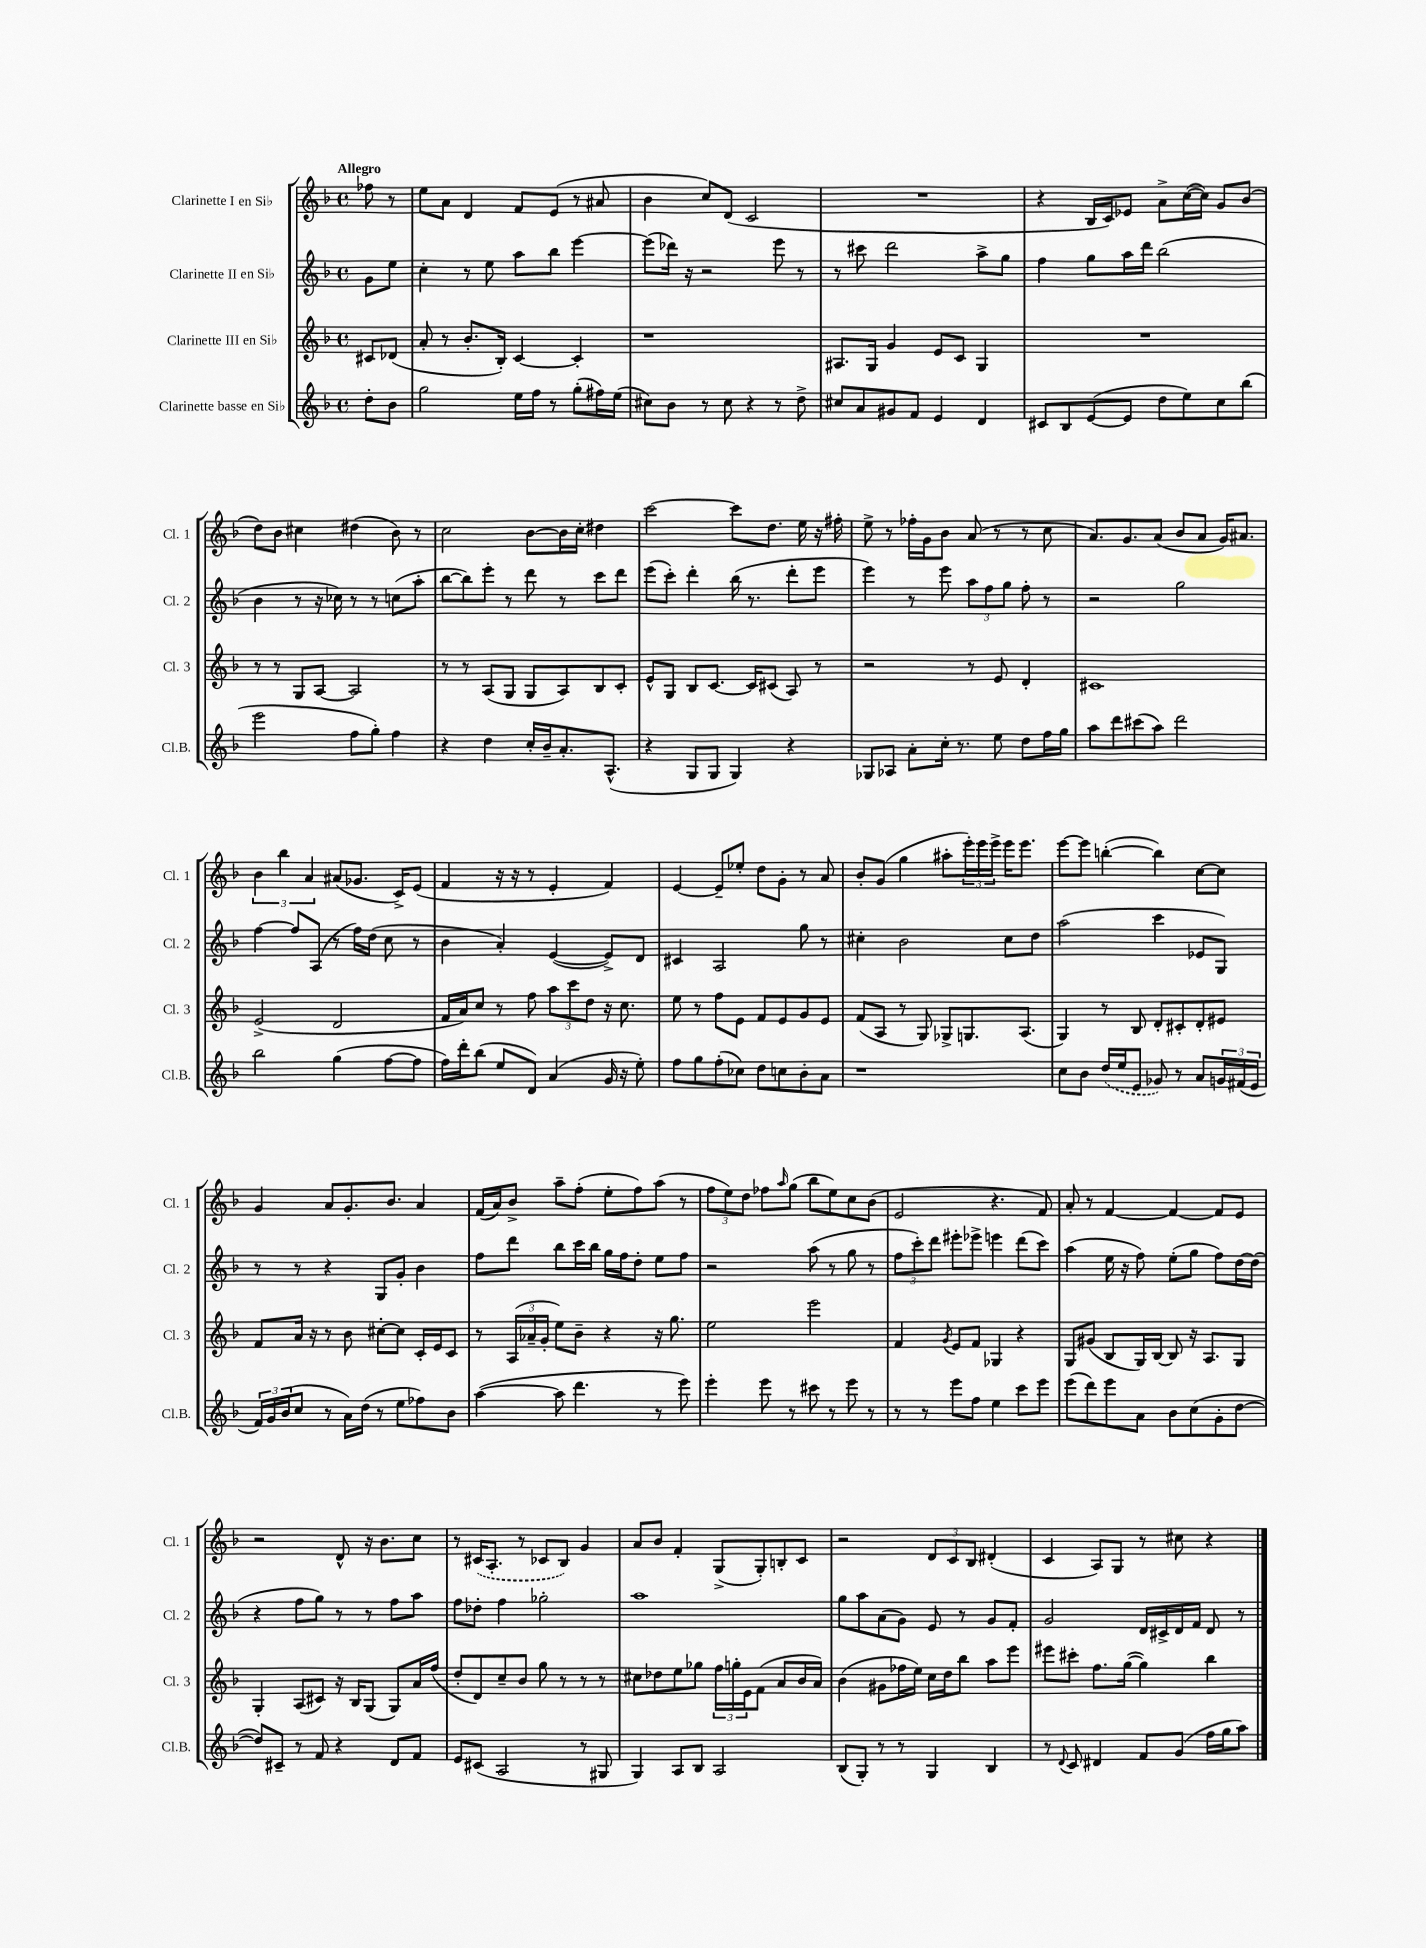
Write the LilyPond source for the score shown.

<<
\new StaffGroup <<
\new Staff = "s0" \with { instrumentName = "Clarinette I en Sib" shortInstrumentName = "Cl. 1" } {
    \clef treble \key f \major \defaultTimeSignature \time 4/4 \partial 4 \tempo "Allegro"
    fes''8 r8 |
    e''8 a'8 d'4 f'8 e'8( r8 ais'8 |
    bes'4 c''8) d'8( c'2 |
    R1 |
    r4 bes16 c'16) ees'8 a'8-> c''16~( c''16) g'8 bes'8( |
    d''8) bes'8 cis''4 dis''4( bes'8) r8 |
    c''2 bes'8~ bes'16 c''16-. dis''4 |
    c'''2~ c'''8 d''8. e''16 r16 fis''16-. |
    e''8-> r8 fes''16-. g'16 bes'8 a'8( r8 r8 c''8 |
    a'8.) g'8. a'8( bes'8 a'8 g'16) ais'8. |
    \tuplet 3/2 { bes'4 bes''4 a'4 } ais'8( ges'8. c'16->) e'8( |
    f'4 r16 r16 r8 e'4-. f'4) |
    e'4~ e'8-- ees''8-. d''8 g'8-. r8 a'8 |
    bes'8-. g'8( g''4 ais''8-. \tuplet 3/2 { e'''16-.) e'''16 e'''16-> } e'''16 e'''8. |
    e'''8~ e'''8 b''4~-.( b''4) c''8~ c''8 |
    g'4 a'8 g'8.-. bes'8. a'4 |
    f'16( a'16) bes'8-> a''8-- f''8-.( e''8-. f''8) a''8( r8 |
    \tuplet 3/2 { f''8 e''8) d''8 } fes''8 \grace { a''16 } g''8( bes''8 e''8) c''8 bes'8( |
    e'2 r4. f'8) |
    a'8-. r8 f'4~ f'4~ f'8 e'8 |
    r2 d'8-^ r16 bes'8. c''8 |
    r8 \once \slurDashed cis'16( a8.-. r8 ces'8 bes8) g'4 |
    a'8 bes'8 f'4-. g8->( g8-.) b8-. c'8 |
    r2 \tuplet 3/2 { d'8 c'8 bes8 } dis'4-.( |
    c'4 a8) g8 r8 cis''8 r4 \bar "|." |
}
\new Staff = "s1" \with { instrumentName = "Clarinette II en Sib" shortInstrumentName = "Cl. 2" } {
    \clef treble \key f \major \defaultTimeSignature \time 4/4 \partial 4
    g'8 e''8 |
    c''4-. r8 e''8 a''8 bes''8 e'''4~ |
    e'''8( des'''16) r16 r2 e'''8 r8 |
    r8 cis'''8 d'''2 a''8-> g''8 |
    f''4 g''8 a''16 d'''16 bes''2( |
    bes'4 r8 r16 ces''16) r8 r8 c''8( a''8-. |
    bes''8~ bes''8) e'''8-. r8 d'''8 r8 c'''8 d'''8 |
    e'''8( c'''8-.) d'''4-. bes''16( r8. d'''8-. e'''8 |
    e'''4) r8 e'''8 \tuplet 3/2 { a''8 f''8 g''8 } f''8-. r8 |
    r2 g''2 |
    f''4~ f''8 a8( r8 f''16) d''16( c''8 r8 |
    bes'4 a'4-.) e'4~( e'8->) d'8 |
    cis'4 a2 g''8 r8 |
    cis''4-. bes'2 cis''8 d''8 |
    a''2( c'''4 ees'8 g8) |
    r8 r8 r4 g8 g'8-. bes'4 |
    f''8 d'''8 bes''8 c'''16 bes''16 g''16 f''16 d''8-. e''8 f''8 |
    r2 a''8( r8 g''8 r8 |
    \tuplet 3/2 { f''8 c'''8-.) d'''8 } eis'''8-. ees'''8-> e'''4 d'''8( c'''8) |
    a''4( e''16 r16 f''8) e''8-.( g''8 f''8) d''16~ d''16( |
    r4 f''8 g''8) r8 r8 f''8 a''8 |
    f''8 des''8-. f''4 ges''2-. |
    a''1 |
    g''8 a''8 a'8( g'8) e'8 r8 g'8 f'8-. |
    g'2 d'16 cis'16-> d'16 f'16 d'8 r8 \bar "|." |
}
\new Staff = "s2" \with { instrumentName = "Clarinette III en Sib" shortInstrumentName = "Cl. 3" } {
    \clef treble \key f \major \defaultTimeSignature \time 4/4 \partial 4
    cis'8 des'8( |
    a'8-. r8 bes'8.-. bes16-.) c'4~ c'4-. |
    r1 |
    ais8. g16 g'4 e'8 c'8 g4 |
    R1 |
    r8 r8 g8 a8~ a2 |
    r8 r8 a8( g8 g8 a8) bes8 c'8-. |
    e'8-^ g8 bes8 c'8.~ c'16 cis'8( a8) r8 |
    r2 r8 e'8 d'4-. |
    cis'1 |
    e'2->( d'2 |
    f'16 a'16) c''8 r8 f''8 \tuplet 3/2 { a''8 c'''8 d''8 } r16 c''8. |
    e''8 r8 f''8 e'8 f'8 e'8 g'8 e'8 |
    f'8( a8 r8 g8) ges8-> g8. a8.( |
    g4) r8 bes8 d'8-. cis'8-. d'8-. eis'8 |
    f'8 a'16 r16 r8 bes'8 cis''8~-. cis''8 c'16-. e'16 c'8 |
    r8 \tuplet 3/2 { a16( aes'16-- g'16-. } e''8) bes'8-- r4 r16 g''8. |
    e''2 e'''2 |
    f'4 \acciaccatura { g'8 } e'8 f'8 ges4 r4 |
    g8 gis'8( bes8 g16) bes16~ bes8 r16 a8. g8 |
    g4-. a8( cis'8) r16 bes16 g8( g8) a'16 f''16( |
    d''8-. d'8) c''8-- bes'8 g''8 r8 r8 r8 |
    cis''8 des''8 e''8 ges''8 \tuplet 3/2 { f''16 g''16-. e'16 } f'8( a'8 bes'16 a'16) |
    bes'4( gis'8 fes''16 e''16) c''16 d''16 bes''8 a''8 e'''8 |
    eis'''8 cis'''8-. f''8. g''16~( g''4) bes''4 \bar "|." |
}
\new Staff = "s3" \with { instrumentName = "Clarinette basse en Sib" shortInstrumentName = "Cl.B." } {
    \clef treble \key f \major \defaultTimeSignature \time 4/4 \partial 4
    d''8-. bes'8 |
    g''2 e''16 f''16 r8 g''8-.( fis''16) e''16( |
    cis''8) bes'8 r8 cis''8 r4 r8 d''8-> |
    cis''8 a'8 gis'8 f'8 e'4 d'4 |
    cis'8 bes8 e'8~( e'8 d''8 e''8) c''8 bes''8( |
    e'''2 f''8 g''8-.) f''4 |
    r4 d''4 c''16-. bes'16-- a'8.-. a8.-^( |
    r4 g8 g8 g4) r4 |
    ges8 aes8 a'8-. c''16-. r8. e''8 d''8 f''16 g''16 |
    a''8 d'''8 cis'''8( a''8) d'''2 |
    bes''2 g''4( f''8~ f''8 |
    f''16) d'''16-. bes''8( e''8 d'8) a'4( g'16 r16 e''8-.) |
    f''8 g''8 f''8-.( ces''8) d''8 c''8 bes'8-. a'8 |
    r1 |
    c''8 bes'8 \once \slurDashed d''16( e''16 e'8 ges'8) r8 a'8 \tuplet 3/2 { g'16 fis'16( e'16 } |
    \tuplet 3/2 { f'16) g'16 bes'16( } c''8 r8 a'16) d''16( r8 e''8 fes''8) bes'8 |
    a''4~( a''8 d'''4. r8 e'''8) |
    e'''4-. e'''8 r8 cis'''8 r8 e'''8 r8 |
    r8 r8 e'''8 f''8 e''4 c'''8 e'''8 |
    e'''8( d'''8) e'''8 a'8 bes'8 c''8( g'8-. d''8~ |
    d''8) cis'8-- r8 f'8 r4 d'8 f'8 |
    e'8 cis'8( a2 r8 gis8 |
    g4) a8 bes8 a2 |
    bes8( g8-.) r8 r8 g4 bes4 |
    r8 \appoggiatura { d'8 } c'8 dis'4 f'8 g'8( f''16 g''16 a''8) \bar "|." |
}
>>
>>
\layout { \context { \Score \remove "Bar_number_engraver" } }
